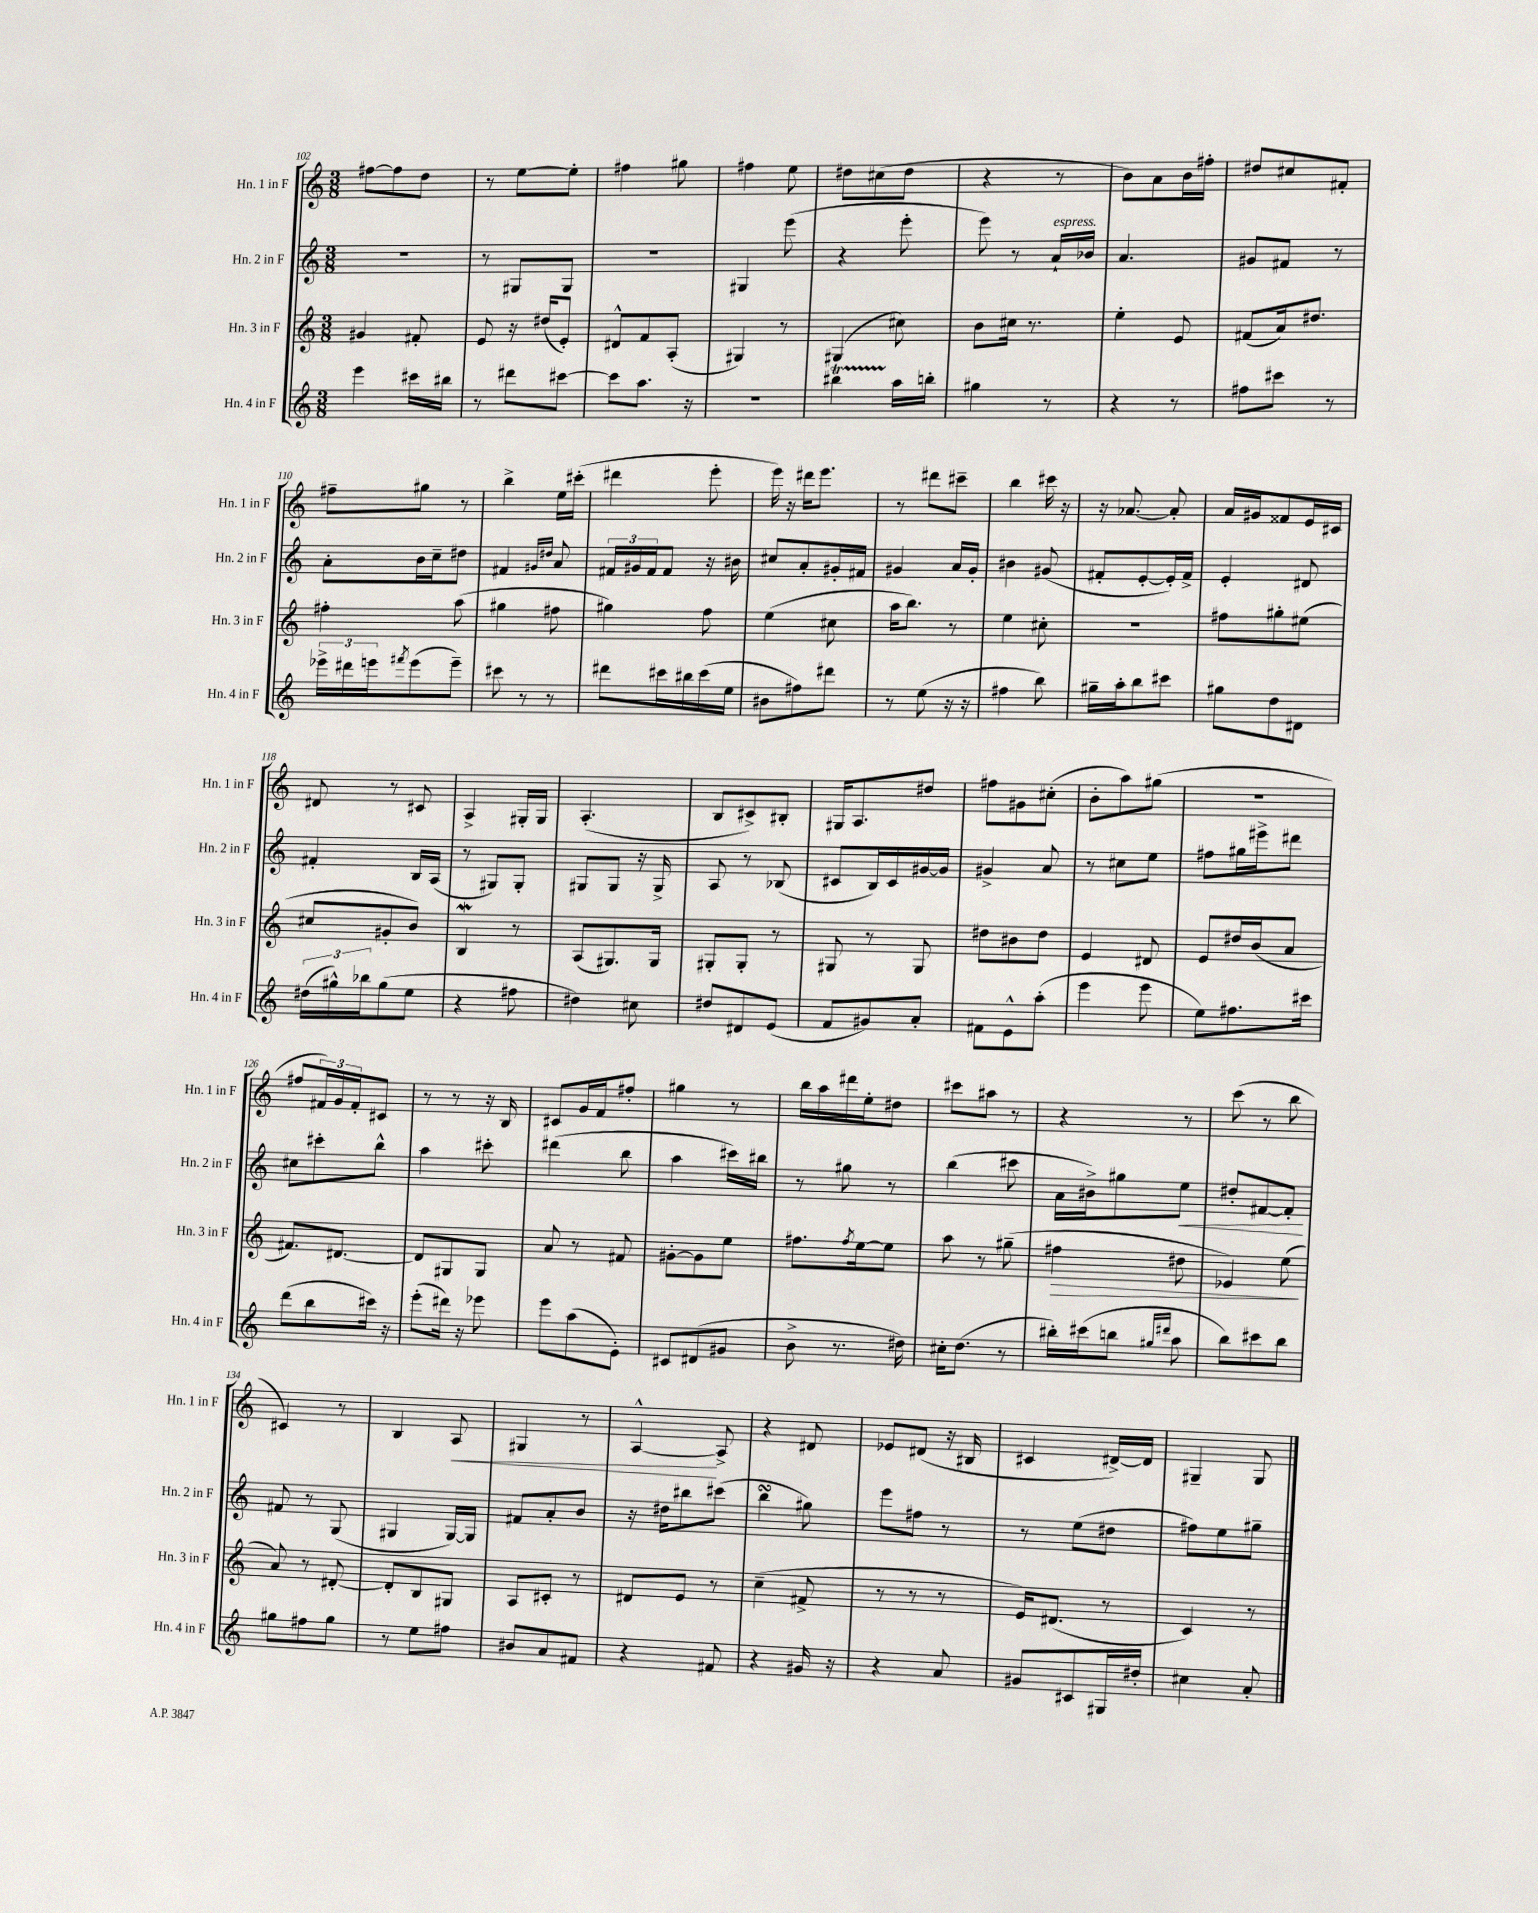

**kern	**kern	**kern	**kern
*staff4	*staff3	*staff2	*staff1
*clefG2	*clefG2	*clefG2	*clefG2
*k[]	*k[]	*k[]	*k[]
*M3/8	*M3/8	*M3/8	*M3/8
4eee	4g#	4.r	[8ff#
.	.	.	8ff#]
16ccc#	8f#'	.	8dd
16bb#	.	.	.
=	=	=	=
8r	8e	8r	8r
8ddd#	16r	8G#	[8ee
.	(16dd#	.	.
[8ccc#	8e')	8G#	8ee']
=	=	=	=
8ccc#]	8d#^^	4.r	4ff#
8.aa	8f	.	.
.	(8A'	.	8gg#
16r	.	.	.
=	=	=	=
4.r	4G#)	4G#	4ff#
.	8r	(8eee	8ee
=	=	=	=
4bb#	(4G#	4r	8dd#
.	.	.	(8cc#
16aa	8cc#)	8eee'	8dd#
16bb'	.	.	.
=	=	=	=
4gg#	8b	8eee)	4r
.	16cc#	8r	.
.	8.r	.	.
8r	.	16a`	8r
.	.	16b-	.
=	=	=	=
4r	4ee'	4.a	8b)
.	.	.	8a
8r	8e	.	16b
.	.	.	16ff#'
=	=	=	=
8ff#	(8f#	8g#	8dd#
8ccc#	16a)	8f#	8cc#
.	8.dd#	.	.
8r	.	8r	8f#'
=	=	=	=
24eee-^	4ff#'	8a'	8ff#~
24ddd#	.	.	.
24eee	.	.	.
8qfff#	.	.	.
(8eee	.	16b	8gg#
.	.	16cc~	.
8eee~)	(8aa	8dd#	8r
=	=	=	=
8ccc#	4gg#	4f#	4bb^
8r	.	.	.
.	.	16qqg#	.
.	.	16qqdd#	.
8r	8ff#	8a	16ee
.	.	.	(16ccc#'
=	=	=	=
8ddd#	4gg#)	24f#	4ddd#
.	.	24g#	.
.	.	24f#	.
16ccc#	.	8f#	.
16bb#	.	.	.
(16ccc#	8ff	16r	8eee'
16ee	.	16b#	.
=	=	=	=
8b#	(4ee	8cc#	16eee)
.	.	.	16r
8ff#)	.	8a'	16ddd#
.	.	.	8.eee
8ddd#	8cc#	16g#'	.
.	.	16f#	.
=	=	=	=
8r	16aa	4g#	8r
.	8.bb)	.	.
(8ee	.	.	8ddd#
16r	8r	16a	8ccc#~
16r	.	16g#'	.
=	=	=	=
4ff#	4ee	4b#	4bb
8bb)	8cc#'	(8g#	16ccc#
.	.	.	16r
=	=	=	=
16gg#~	4.r	8f#'	16r
16aa'	.	.	[8.a-
8bb	.	[8e'	.
8ccc#	.	16e'])	8a-']
.	.	16f#^	.
=	=	=	=
8gg#	8ff#	4e'	16a
.	.	.	16g#
8dd	8gg#'	.	8f##
8d#	(8ee#	8d#	16e
.	.	.	16c#
=	=	=	=
(24dd#	8cc#	4f#'	8d#
24gg#^^)	.	.	.
24bb-	.	.	.
(8gg#	8g#'	.	8r
8ee	8b)	16B	8c#
.	.	(16A	.
=	=	=	=
4r	4B	8r	4A^
.	.	8G#)	.
8ff#	8r	8G#'	16G#'
.	.	.	16G#
=	=	=	=
4dd#)	(8A	8G#	(4.A'
.	8.G#)	8G#	.
8cc#	.	16r	.
.	16G#	16G#^	.
=	=	=	=
8dd#	8G#'	8A	8B
8d#	8G#'	8r	8c#^)
(8e	8r	(8B-	8B#'
=	=	=	=
8f	8G#	8c#	16G#
.	.	.	8.A
8g#)	8r	16B)	.
.	.	16c#	.
8a'	8G#	[16g#	8dd#
.	.	16g#]	.
=	=	=	=
8f#	8dd#	4g#^	8ff#
8e^^	8b#	.	8g#
(8aa'	8dd#	8a	(8cc#'
=	=	=	=
4eee	4e	8r	8b'
.	.	8cc#	8aa)
8eee	8d#	8ee	(8gg#
=	=	=	=
8ee)	8e	8ff#	4.r
8.ff#	16dd#	16gg#	.
.	(16b	16eee#^	.
.	8a	8ddd#	.
16ccc#	.	.	.
=	=	=	=
(8ddd	8.f#)	8cc#	8ff#
8bb	.	8ccc#'	24f#)
.	.	.	24g
.	[8.d#	.	.
.	.	.	24f#'
16ccc#)	.	8bb^^	8c#
16r	.	.	.
=	=	=	=
(8eee'	8d#]	4aa	8r
16ddd#)	8G#	.	8r
16r	.	.	.
8eee-	8G#	8ccc#'	16r
.	.	.	16B
=	=	=	=
8eee	8a	(4ddd#	8c#
(8aa	8r	.	16g
.	.	.	16f
8e')	8f#	8bb	8ff#'
=	=	=	=
8c#	[8g#'	4aa	4gg#
(8d#	8g#]	.	.
8g#	8ee	16ccc#)	8r
.	.	16bb#	.
=	=	=	=
8b^	8.ff#	8r	16bb
.	.	.	16aa
8.r	.	8gg#	16ddd#
.	8qff#	.	.
.	[16ee	.	16ee'
.	8ee]	8r	8dd#
16dd#)	.	.	.
=	=	=	=
16cc#'	8aa	(4bb	8ccc#
(8.dd	.	.	.
.	8r	.	8aa#
8r	(8gg#~	8ccc#	8r
=	=	=	=
16bb#')	4ff#	16a	4r
(16ccc#	.	16b#^)	.
8bb	.	8gg#	.
16qqgg#	.	.	.
16qqddd#	.	.	.
8aa	8dd#	8ee	8r
=	=	=	=
8bb)	4e-)	8dd#'	(8ccc
8ccc#	.	[8f#	8r
8bb	(8ee	8f#']	8bb
=	=	=	=
8gg#	8a)	8f#	4c#)
8ff#	8r	8r	.
8gg#	[8d#'	(8G	8r
=	=	=	=
8r	8d#']	4G#	4B
8ee	8B	.	.
8ff#	8G#	[16G#)	8A
.	.	16G#]	.
=	=	=	=
8b#	8A	8f#	4G#
8a	8c#'	8a'	.
8f#	8r	8b	8r
=	=	=	=
4r	8d#	16r	[4A^^
.	.	16dd#	.
.	8e	8bb#	.
8f#	8r	(8ccc#	8A^]
=	=	=	=
4r	(4cc~	4bb	4r
16g#	8f#^	8gg#)	8d#
16r	.	.	.
=	=	=	=
4r	8r	8eee	8e-
.	8r	8ff#	(8d#
8a	8r	8r	16r
.	.	.	16B#
=	=	=	=
8g#	16e)	8r	4c#
.	(8.d#	.	.
8c#	.	(8ee	.
16G#	8r	8dd#	[16d#^)
16dd#'	.	.	16d#]
=	=	=	=
4cc#	4c)	8ff#)	4G#~
.	.	8ee	.
8a'	8r	8gg#~	8G#
==	==	==	==
*-	*-	*-	*-
